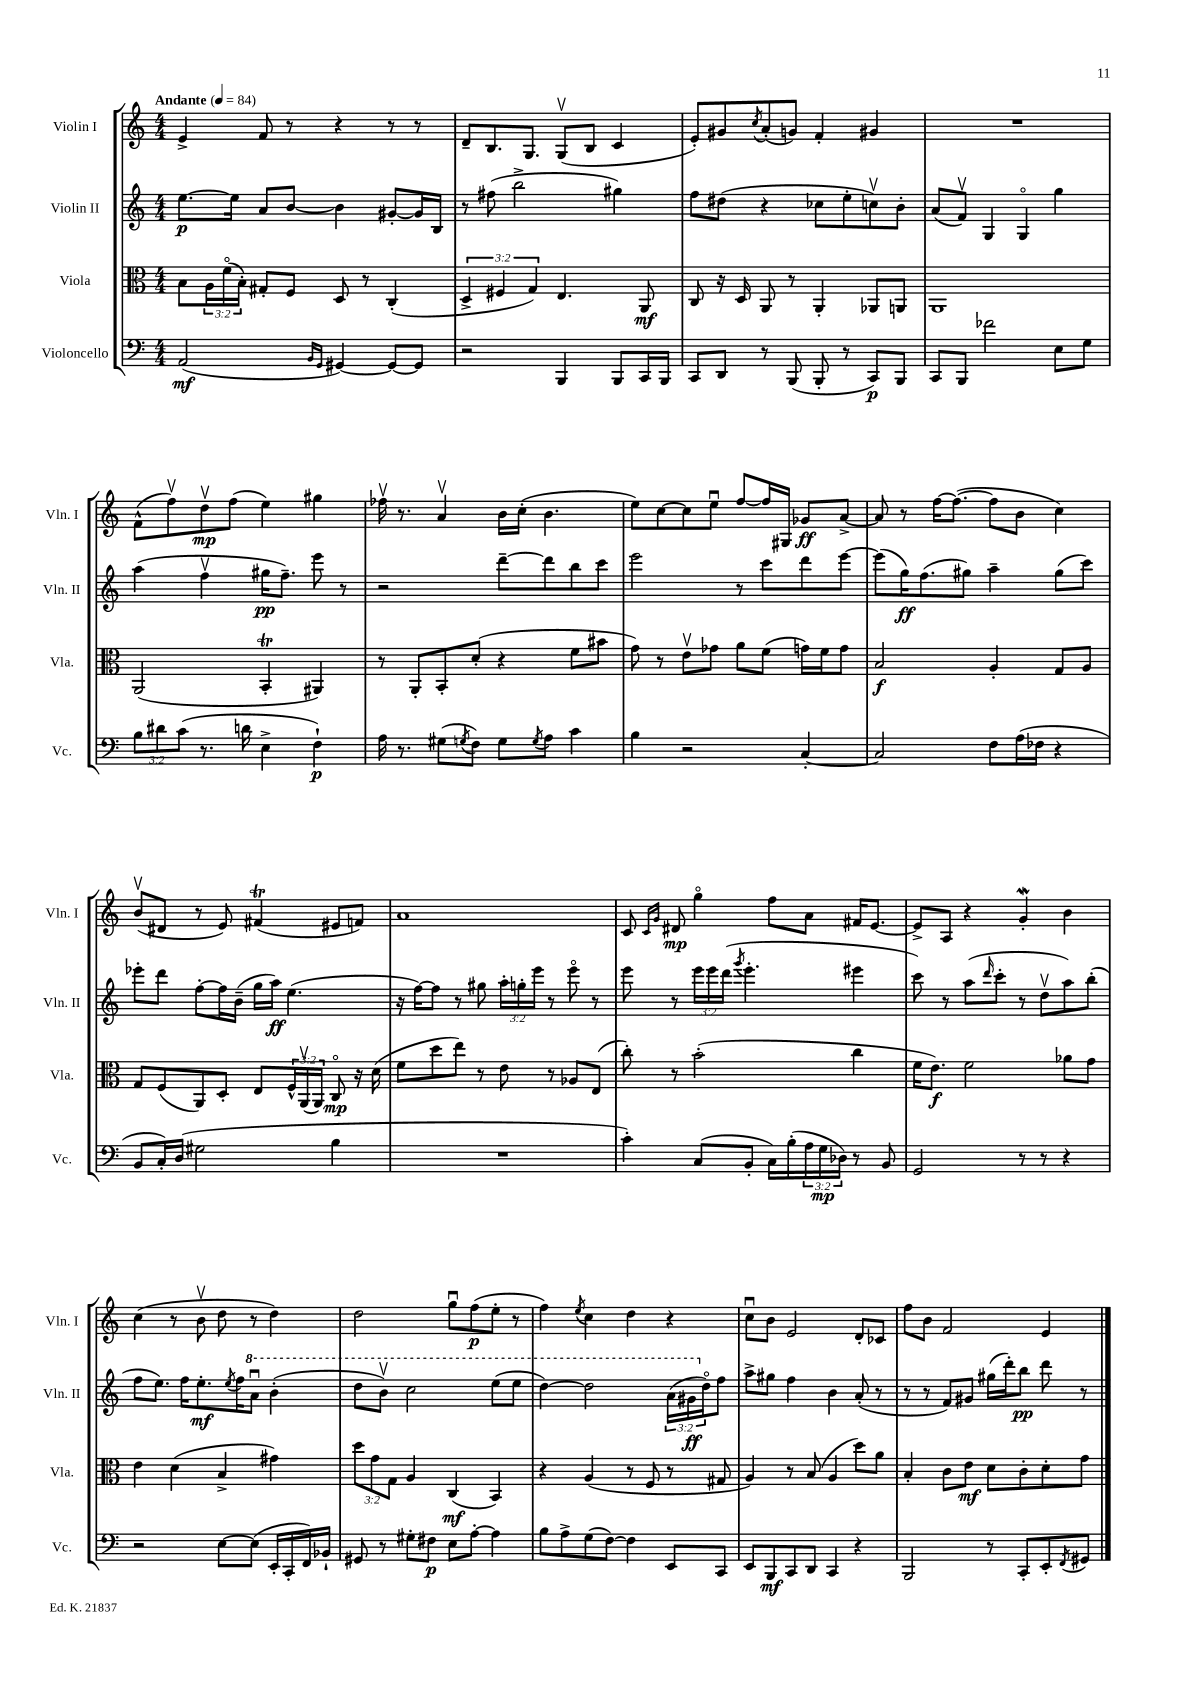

**kern	**dynam	**kern	**dynam	**kern	**dynam	**kern	**dynam
*part4	*part4	*part3	*part3	*part2	*part2	*part1	*part1
*staff4	*staff4	*staff3	*staff3	*staff2	*staff2	*staff1	*staff1
*I"Violoncello	*	*I"Viola	*	*I"Violin II	*	*I"Violin I	*
*I'Vc.	*	*I'Vla.	*	*I'Vln. II	*	*I'Vln. I	*
*clefF4	*	*clefC3	*	*clefG2	*	*clefG2	*
*k[]	*	*k[]	*	*k[]	*	*k[]	*
*M4/4	*	*M4/4	*	*M4/4	*	*M4/4	*
*MM84	*	*MM84	*	*MM84	*	*MM84	*
=1	=1	=1	=1	=1	=1	=1	=1
!	!	!	!	!	!	!LO:TX:a:B:t=Andante	!
(2AA/	mf	8B\L	.	[8.ee\L	p	4e^/	.
.	.	24A\L	.	.	.	.	.
.	.	(24f\	.	.	.	.	.
.	.	.	.	16ee\Jk]	.	.	.
.	.	24B'\JJ)	.	.	.	.	.
.	.	8G#X'/L	.	8a/L	.	8f/	.
.	.	8F/J	.	[8b/J	.	8r	.
16qqBB/LL	.	.	.	.	.	.	.
16qqGG/JJ	.	.	.	.	.	.	.
[4GG#X/)	.	8D/	.	4b\]	.	4r	.
.	.	8r	.	.	.	.	.
8GG#/L_	.	(4C'/	.	[8g#X'/L	.	8r	.
8GG#/J]	.	.	.	16g#/L]	.	8r	.
.	.	.	.	16B/JJ	.	.	.
=2	=2	=2	=2	=2	=2	=2	=2
2r	.	6D^/	.	8r	.	8d~/L	.
.	.	.	.	(8ff#X\	.	8.B/	.
.	.	6F#X/	.	.	.	.	.
.	.	.	.	2bb^\	.	.	.
.	.	.	.	.	.	8.G/J	.
.	.	6G/)	.	.	.	.	.
4BBB/	.	4.E/	.	.	.	(8Gv/L	.
.	.	.	.	.	.	8B/J	.
8BBB/L	.	.	.	4gg#X\)	.	4c/	.
16CC/L	.	8AA/	mf	.	.	.	.
16BBB/JJ	.	.	.	.	.	.	.
=3	=3	=3	=3	=3	=3	=3	=3
8CC/L	.	8C/	.	8ff\L	.	8e'/L)	.
8DD/J	.	16r	.	(8dd#X\J	.	8g#X/	.
.	.	16D/	.	.	.	.	.
.	.	.	.	.	.	8qcc/	.
8r	.	8AA/	.	4r	.	(8a'/	.
(8BBB/	.	8r	.	.	.	8gn/J)	.
8BBB'/	.	4AA'/	.	8cc-X\L	.	4f'/	.
8r	.	.	.	8ee'\	.	.	.
8CC/L)	p	8AA-X/L	.	8ccnv\)	.	4g#X/	.
8BBB/J	.	8AAn/J	.	8b'\J	.	.	.
=4	=4	=4	=4	=4	=4	=4	=4
8CC/L	.	1AA	.	(8a/L	.	1r	.
8BBB/J	.	.	.	8fv/J)	.	.	.
2f-X\	.	.	.	4G/	.	.	.
.	.	.	.	4G/	.	.	.
8E\L	.	.	.	4gg\	.	.	.
8G\J	.	.	.	.	.	.	.
!!LO:LB:g=z
=5	=5	=5	=5	=5	=5	=5	=5
12B\L	.	(2AA/	.	(4aa\	.	(8f^^\L	.
12d#X\	.	.	.	.	.	.	.
.	.	.	.	.	.	8ffv\)	.
(12c\J	.	.	.	.	.	.	.
8.r	.	.	.	4ffv\	.	8ddv\	mp
.	.	.	.	.	.	(8ff\J	.
16dn\	.	.	.	.	.	.	.
4E^\	.	4BBt'/	.	16gg#X\KL	pp	4ee\)	.
.	.	.	.	8.ff~\J)	.	.	.
4F`\)	p	4AA#X/)	.	8eee\	.	4gg#X\	.
.	.	.	.	8r	.	.	.
=6	=6	=6	=6	=6	=6	=6	=6
16A\	.	8r	.	2r	.	16ff-Xv\	.
8.r	.	.	.	.	.	8.r	.
.	.	8AA'/L	.	.	.	.	.
(8G#X\L	.	8BB'/	.	.	.	4av/	.
8qGn/	.	.	.	.	.	.	.
8F\J)	.	(8d'/J	.	.	.	.	.
8G\L	.	4r	.	[8ddd~\L	.	16b\LL	.
.	.	.	.	.	.	(16cc'\JJ	.
8qG/	.	.	.	.	.	.	.
8A\J	.	.	.	8ddd\]	.	4.b\	.
4c\	.	8f\L	.	8bb\	.	.	.
.	.	8b#X\J	.	8ccc\J	.	.	.
=7	=7	=7	=7	=7	=7	=7	=7
4B\	.	8g\)	.	2eee\	.	8ee\L)	.
.	.	8r	.	.	.	[8cc\	.
2r	.	8ev\L	.	.	.	8cc\]	.
.	.	8g-X\J	.	.	.	8eeu\J	.
.	.	8a\L	.	8r	.	[8ff/L	.
.	.	(8f\J	.	8ccc\L	.	16ff/L]	.
.	.	.	.	.	.	16G#X/JJ	.
[4C'/	.	16gn\LL)	.	8ddd\	.	8g-X/L	ff
.	.	16f\J	.	.	.	.	.
.	.	8g\J	.	[8eee\J	.	[8a^/J	.
=8	=8	=8	=8	=8	=8	=8	=8
2C/]	.	2B/	f	(8eee\L]	.	8a/]	.
.	.	.	.	16gg\K)	ff	8r	.
.	.	.	.	(8.ff\	.	.	.
.	.	.	.	.	.	[16ff\KL	.
.	.	.	.	.	.	(8.ff\J_	.
.	.	.	.	8gg#X\J)	.	.	.
8F\L	.	4A'/	.	4aa~\	.	8ff\L]	.
(16A\L	.	.	.	.	.	8b\J	.
16F-X\JJ	.	.	.	.	.	.	.
4r	.	8G/L	.	(8gg#\L	.	4cc\)	.
.	.	8A/J	.	8ccc\J)	.	.	.
!!LO:LB:g=z
=9	=9	=9	=9	=9	=9	=9	=9
8BB/L	.	8G/L	.	8eee-X'\L	.	(8bv/L	.
16C'/L)	.	(8F/	.	8ddd\J	.	8d#X/J	.
(16D/JJ	.	.	.	.	.	.	.
2G#X\	.	8AA/)	.	[8ff'\L	.	8r	.
.	.	8D'/J	.	16ff\L]	.	8e/)	.
.	.	.	.	(16b~\JJ	.	.	.
.	.	8E/L	.	16gg\LL	.	(4f#Xt/	.
.	.	.	.	16aa\JJ)	ff	.	.
.	.	24F^^/L	.	(4.ee\	.	.	.
.	.	(24AAv/	.	.	.	.	.
.	.	24AA/JJ)	.	.	.	.	.
4B\	.	8C/	mp	.	.	8e#X/L	.
.	.	16r	.	.	.	8fn/J)	.
.	.	(16d\	.	.	.	.	.
=10	=10	=10	=10	=10	=10	=10	=10
1r	.	8f\L	.	16r	.	1a	.
.	.	.	.	[16ff\KL)	.	.	.
.	.	8dd\	.	8ff\J]	.	.	.
.	.	8ee\J)	.	8r	.	.	.
.	.	8r	.	8gg#X\	.	.	.
.	.	8e\	.	24aa'\LL	.	.	.
.	.	.	.	24ggn'\	.	.	.
.	.	.	.	24eee\JJ	.	.	.
.	.	8r	.	8r	.	.	.
.	.	8A-X/L	.	8eee\	.	.	.
.	.	(8E/J	.	8r	.	.	.
=11	=11	=11	=11	=11	=11	=11	=11
4c'\)	.	8cc'\)	.	8eee\	.	8c/	.
.	.	.	.	.	.	16qqc/LL	.
.	.	.	.	.	.	16qqg/JJ	.
.	.	8r	.	8r	.	8d#X/	mp
(8C/L	.	(2b'\	.	24eee\LL	.	4gg\	.
.	.	.	.	24eee\	.	.	.
.	.	.	.	(24ddd\JJ	.	.	.
.	.	.	.	8qggg/	.	.	.
8BB'/J	.	.	.	4.eee'\	.	.	.
16C\LL)	.	.	.	.	.	8ff\L	.
(16B'\	.	.	.	.	.	.	.
24A\	.	.	.	.	.	8a\J	.
24G\	mp	.	.	.	.	.	.
24D-X\JJ)	.	.	.	.	.	.	.
8r	.	4cc\	.	4eee#X\	.	16f#X/KL	.
.	.	.	.	.	.	[8.e/J	.
8BB/	.	.	.	.	.	.	.
=12	=12	=12	=12	=12	=12	=12	=12
2GG/	.	16f\KL	.	8ccc\)	.	8e^/L]	.
.	.	8.e\J)	f	.	.	.	.
.	.	.	.	8r	.	8A/J	.
.	.	2f\	.	(8aa\L	.	4r	.
.	.	.	.	16qqddd/	.	.	.
.	.	.	.	8ccc'\J	.	.	.
8r	.	.	.	8r	.	4gW'/	.
8r	.	.	.	8ddv\L	.	.	.
4r	.	8a-X\L	.	8aa\)	.	4b\	.
.	.	8g\J	.	(8bb'\J	.	.	.
!!LO:LB:g=z
=13	=13	=13	=13	=13	=13	=13	=13
2r	.	4e\	.	8ff\L	.	(4cc\	.
.	.	.	.	8.ee\J)	.	.	.
.	.	(4d\	.	.	.	8r	.
.	.	.	.	16ff\KL	.	.	.
.	.	.	.	8.ee'\	mf	8bv\	.
[8E\L	.	4B^/	.	.	.	8dd\	.
.	.	.	.	8qee/	.	.	.
.	.	.	.	16ff\K	.	.	.
*	*	*	*	*8va	*	*	*
(8E\J]	.	.	.	8aau\J	.	8r	.
16EE'/LL	.	4g#X\)	.	(4bb'\	.	4dd\)	.
16CC'/	.	.	.	.	.	.	.
16FF/)	.	.	.	.	.	.	.
16BB-X`/JJ	.	.	.	.	.	.	.
=14	=14	=14	=14	=14	=14	=14	=14
8GG#X/	.	12dd\L	.	8ddd\L	.	2dd\	.
.	.	12g\	.	.	.	.	.
8r	.	.	.	8bbv\J)	.	.	.
.	.	12G\J	.	.	.	.	.
8G#X'\L	.	4A/	.	2ccc\	.	.	.
8F#X\J	p	.	.	.	.	.	.
8E\L	.	(4C/	mf	.	.	8ggu\L	.
[8A'\J	.	.	.	.	.	(8ff\	p
4A\]	.	4BB/)	.	(8eee\L	.	8ee'\J	.
.	.	.	.	8eee\J	.	8r	.
=15	=15	=15	=15	=15	=15	=15	=15
8B\L	.	4r	.	[4ddd\)	.	4ff\)	.
8A^\	.	.	.	.	.	.	.
.	.	.	.	.	.	8qee/	.
(8G\	.	(4A/	.	2ddd\]	.	4cc\	.
[8F\J)	.	.	.	.	.	.	.
4F\]	.	8r	.	.	.	4dd\	.
.	.	8F/	.	.	.	.	.
8EE/L	.	8r	.	(24aa\LL	.	4r	.
.	.	.	.	24gg#X\	ff	.	.
*	*	*	*	*X8va	*	*	*
.	.	.	.	24dd\J)	.	.	.
8CC/J	.	8G#X/	.	8ff\J	.	.	.
=16	=16	=16	=16	=16	=16	=16	=16
8EE/L	.	4A/)	.	8aa^\L	.	8ccu\L	.
8BBB/	mf	.	.	8gg#X\J	.	8b\J	.
8CC/	.	8r	.	4ff\	.	2e/	.
8DD/J	.	(8B/	.	.	.	.	.
4CC/	.	4A/	.	4b\	.	.	.
4r	.	8dd\L)	.	(8a'/	.	8d'/L	.
.	.	8a\J	.	8r	.	8c-X/J	.
=17	=17	=17	=17	=17	=17	=17	=17
2BBB/	.	4B'/	.	8r	.	8ff\L	.
.	.	.	.	8r	.	8b\J	.
.	.	8c\L	.	8f/L)	.	2f/	.
.	.	8e\J	mf	8g#X/J	.	.	.
8r	.	8d\L	.	(16gg#X\LL	.	.	.
.	.	.	.	16ddd'\J)	.	.	.
8CC'/L	.	8c'\	.	8bb\J	pp	.	.
8EE'/	.	8d'\	.	8ddd\	.	4e/	.
8qFF/	.	.	.	.	.	.	.
8GG#X/J	.	8g\J	.	8r	.	.	.
==	==	==	==	==	==	==	==
*-	*-	*-	*-	*-	*-	*-	*-
